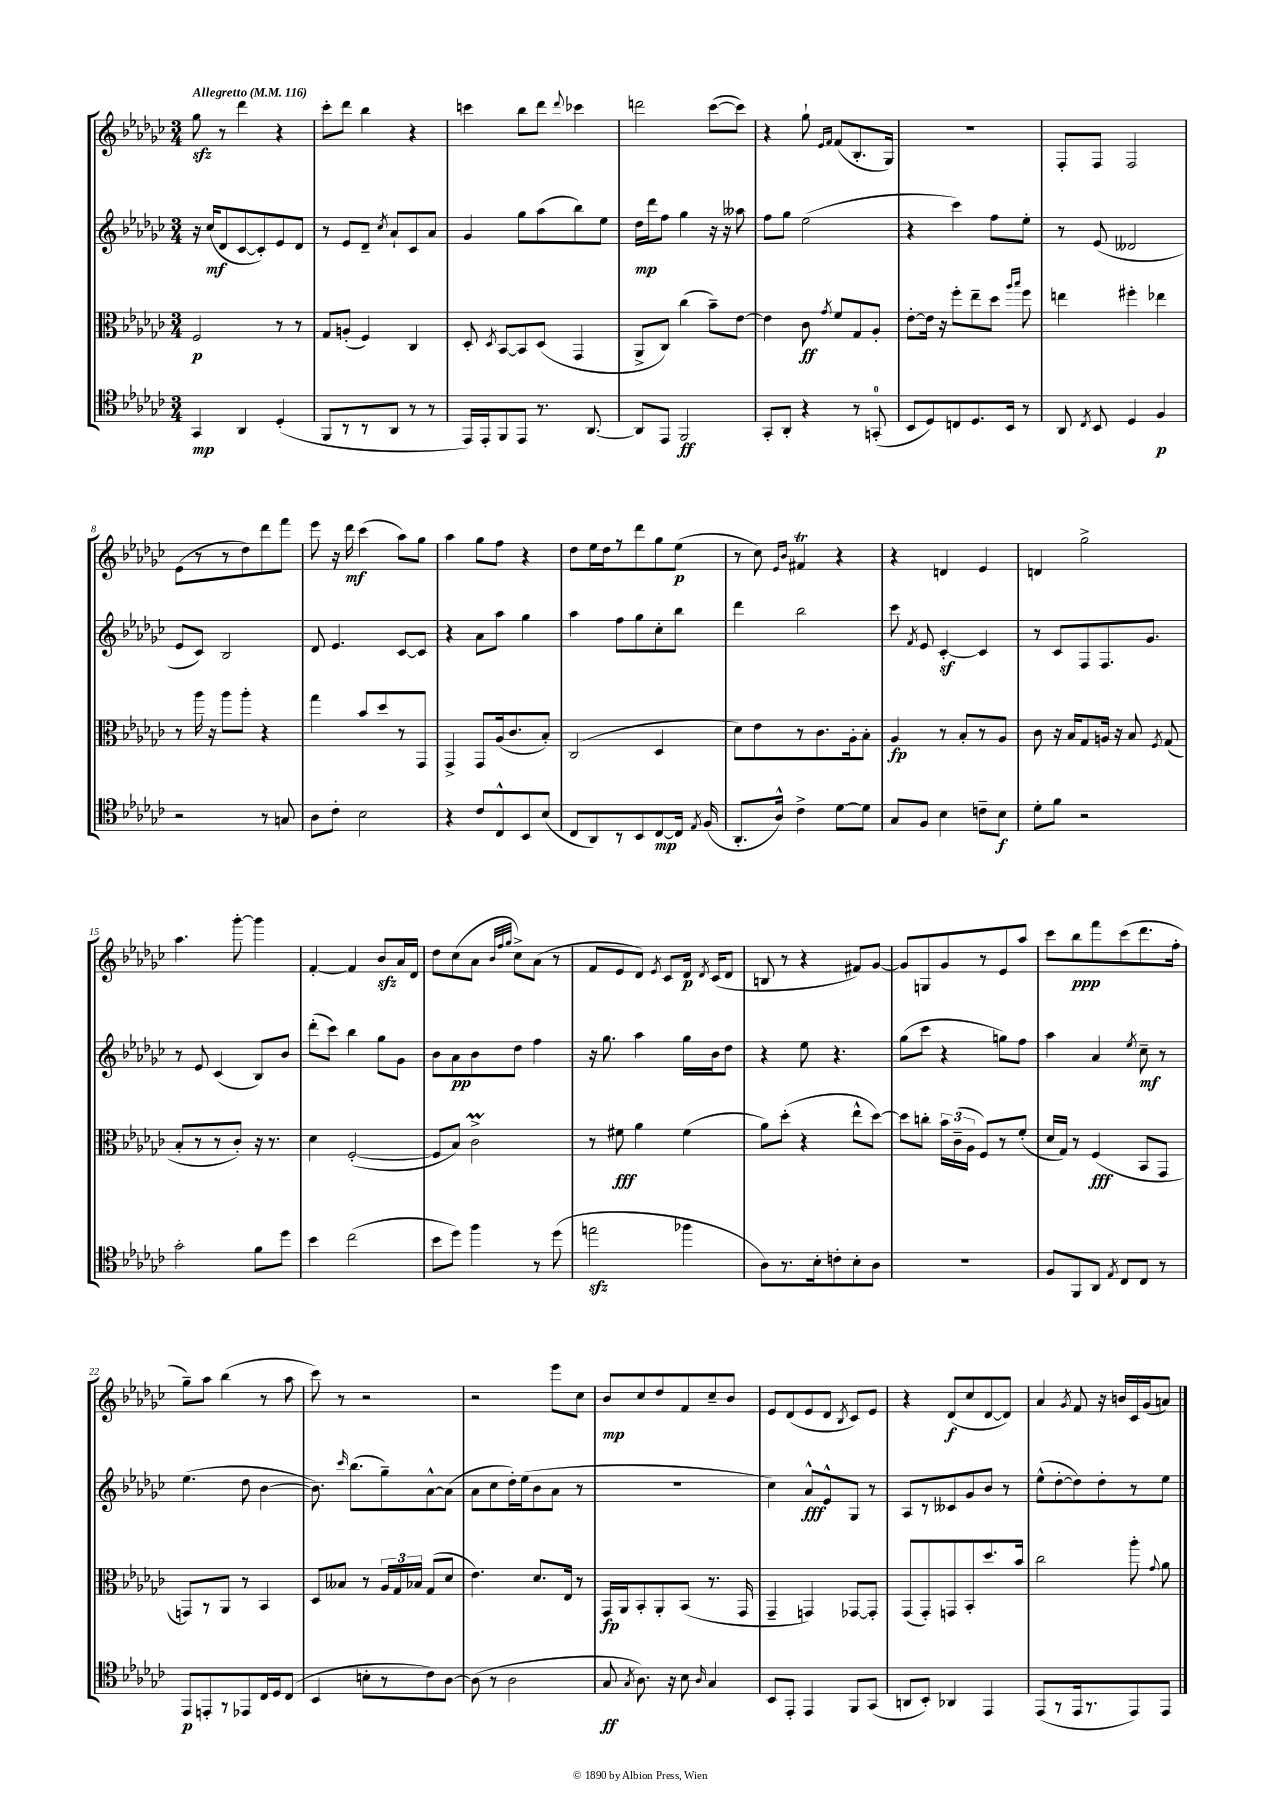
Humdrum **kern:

**kern	**dynam	**kern	**dynam	**kern	**dynam	**kern	**dynam
*part4	*part4	*part3	*part3	*part2	*part2	*part1	*part1
*staff4	*staff4	*staff3	*staff3	*staff2	*staff2	*staff1	*staff1
*clefC4	*	*clefC3	*	*clefG2	*	*clefG2	*
*k[b-e-a-d-g-c-]	*	*k[b-e-a-d-g-c-]	*	*k[b-e-a-d-g-c-]	*	*k[b-e-a-d-g-c-]	*
*M3/4	*	*M3/4	*	*M3/4	*	*M3/4	*
*MM116	*	*MM116	*	*MM116	*	*MM116	*
=1	=1	=1	=1	=1	=1	=1	=1
!	!	!	!	!	!	!LO:TX:a:B:t=Allegretto	!
4GG-/	mp	2F/	p	16r	.	8gg-zz\	.
.	.	.	.	(16cc-/KL	mf	.	.
.	.	.	.	8d-/	.	8r	.
4AA-/	.	.	.	[8c-/	.	4ddd-\	.
.	.	.	.	8c-'/])	.	.	.
(4D-'/	.	8r	.	8e-/	.	4r	.
.	.	8r	.	8d-/J	.	.	.
=2	=2	=2	=2	=2	=2	=2	=2
8FF/L	.	8G-/L	.	8r	.	8ccc-'\L	.
8r	.	(8An'/J	.	8e-/L	.	8ddd-\J	.
8r	.	4F/)	.	8d-~/J	.	4bb-\	.
.	.	.	.	8qcc-/	.	.	.
8AA-/J	.	.	.	8a-`/L	.	.	.
8r	.	4C-/	.	8c-/	.	4r	.
8r	.	.	.	8a-/J	.	.	.
=3	=3	=3	=3	=3	=3	=3	=3
16EE-/LL)	.	8D-'/	.	4g-/	.	4cccn\	.
16EE-'/J	.	.	.	.	.	.	.
.	.	8qD-/	.	.	.	.	.
8FF/	.	[8BB-/L	.	.	.	.	.
8EE-/J	.	8BB-/]	.	8gg-\L	.	8bb-\L	.
8.r	.	(8D-/J	.	(8aa-\	.	8ddd-\J	.
.	.	.	.	.	.	8qqddd-/	.
.	.	4GG-/	.	8bb-\)	.	4ccc-X\	.
[8.AA-/	.	.	.	.	.	.	.
.	.	.	.	8ee-\J	.	.	.
=4	=4	=4	=4	=4	=4	=4	=4
8AA-/L]	.	8AA-^/L	.	16dd-\LL	mp	2dddn\	.
.	.	.	.	16ddd-\J	.	.	.
8EE-/J	.	8C-/J)	.	8ff\J	.	.	.
2FF/	ff	(4cc-\	.	4gg-\	.	.	.
.	.	8b-~\L)	.	16r	.	([8ccc-\L	.
.	.	.	.	16r	.	.	.
.	.	[8e-\J	.	8aa--X\	.	8ccc-\J])	.
=5	=5	=5	=5	=5	=5	=5	=5
8GG-'/L	.	4e-\]	.	8ff\L	.	4r	.
8AA-'/J	.	.	.	8gg-\J	.	.	.
4r	.	8c-\	ff	(2ee-\	.	8gg-`\	.
.	.	.	.	.	.	16qqe-/LL	.
.	.	8qg-/	.	.	.	16qqf/JJ	.
.	.	8f/L	.	.	.	(8f/L	.
8r	.	8G-/	.	.	.	8.B-'/	.
(8GGn'/	.	8A-'/J	.	.	.	.	.
.	.	.	.	.	.	16G-/Jk)	.
=6	=6	=6	=6	=6	=6	=6	=6
8BB-/L	.	[8e-'\L	.	4r	.	2.r	.
8D-/)	.	16e-\Jk]	.	.	.	.	.
.	.	16r	.	.	.	.	.
8Cn/	.	8ff'\L	.	4ccc-\)	.	.	.
8.D-/	.	8ee-~\	.	.	.	.	.
.	.	8dd-\J	.	8ff\L	.	.	.
16BB-/Jk	.	.	.	.	.	.	.
.	.	16qqaa-/LL	.	.	.	.	.
.	.	16qqbb-/JJ	.	.	.	.	.
8r	.	8ff\	.	8ee-'\J	.	.	.
=7	=7	=7	=7	=7	=7	=7	=7
8AA-/	.	4een\	.	8r	.	8F'/L	.
8qC-/	.	.	.	.	.	.	.
8BB-/	.	.	.	(8e-/	.	8F/J	.
4D-/	.	4ff#X'\	.	2d--X/	.	2F/	.
4F/	p	4ee-X\	.	.	.	.	.
!!LO:LB:g=z
=8	=8	=8	=8	=8	=8	=8	=8
2r	.	8r	.	8e-/L	.	(8e-\L	.
.	.	16aa-\	.	8c-/J)	.	8r	.
.	.	16r	.	.	.	.	.
.	.	8aa-\L	.	2B-/	.	8r	.
.	.	8aa-'\J	.	.	.	8dd-\)	.
8r	.	4r	.	.	.	8ddd-\	.
8Gn/	.	.	.	.	.	8fff\J	.
=9	=9	=9	=9	=9	=9	=9	=9
8A-\L	.	4gg-\	.	8d-/	.	8eee-\	.
8c-'\J	.	.	.	4.e-/	.	16r	.
.	.	.	.	.	.	16ddd-\	mf
2B-\	.	8b-/L	.	.	.	(4ccc-\	.
.	.	8dd-/	.	.	.	.	.
.	.	8r	.	[8c-/L	.	8aa-\L)	.
.	.	8GG-/J	.	8c-/J]	.	8gg-\J	.
=10	=10	=10	=10	=10	=10	=10	=10
4r	.	4GG-^/	.	4r	.	4aa-\	.
8c-/L	.	8GG-/L	.	8a-\L	.	8gg-\L	.
8C-^^/	.	(16A-/k	.	8aa-\J	.	8ff\J	.
.	.	8.c-/	.	.	.	.	.
8BB-/	.	.	.	4gg-\	.	4r	.
(8B-/J	.	8B-'/J)	.	.	.	.	.
=11	=11	=11	=11	=11	=11	=11	=11
8C-/L	.	(2C-/	.	4aa-\	.	8dd-\L	.
8AA-/)	.	.	.	.	.	16ee-\L	.
.	.	.	.	.	.	16dd-\J	.
8r	.	.	.	8ff\L	.	8r	.
8BB-/	.	.	.	8gg-\	.	8ddd-\	.
[8C-/	mp	4D-/	.	8cc-'\	.	8gg-\	.
16C-/Jk]	.	.	.	8bb-\J	.	(8ee-\J	p
8qE-/	.	.	.	.	.	.	.
(16F/	.	.	.	.	.	.	.
=12	=12	=12	=12	=12	=12	=12	=12
8.AA-'/L	.	8d-\L)	.	4ddd-\	.	8r	.
.	.	8e-\	.	.	.	8cc-\)	.
16A-^^/Jk)	.	.	.	.	.	.	.
.	.	.	.	.	.	16qqe-/LL	.
.	.	.	.	.	.	16qqb-/JJ	.
4c-^\	.	8r	.	2bb-\	.	4f#Xt/	.
.	.	8.c-\	.	.	.	.	.
[8d-\L	.	.	.	.	.	4r	.
.	.	16A-'\k	.	.	.	.	.
8d-\J]	.	8B-'\J	.	.	.	.	.
=13	=13	=13	=13	=13	=13	=13	=13
8G-/L	.	4A-/	fp	8ccc-\	.	4r	.
.	.	.	.	8qf/	.	.	.
8F/J	.	.	.	8e-/	.	.	.
4B-\	.	8r	.	[4c-z'/	.	4dn/	.
.	.	8B-'/L	.	.	.	.	.
8cn~\L	.	8r	.	4c-/]	.	4e-/	.
8B-\J	f	8A-/J	.	.	.	.	.
=14	=14	=14	=14	=14	=14	=14	=14
8d-'\L	.	8c-\	.	8r	.	4dn/	.
8f\J	.	16r	.	8c-/L	.	.	.
.	.	16B-/KL	.	.	.	.	.
2r	.	8G-/	.	8F/	.	2gg-^\	.
.	.	16An/Jk	.	8.F/	.	.	.
.	.	16r	.	.	.	.	.
.	.	8B-/	.	.	.	.	.
.	.	.	.	8.g-/J	.	.	.
.	.	8qF/	.	.	.	.	.
.	.	(8G-/	.	.	.	.	.
!!LO:LB:g=z
=15	=15	=15	=15	=15	=15	=15	=15
2g-'\	.	8B-'/L	.	8r	.	4.aa-\	.
.	.	8r	.	8e-/	.	.	.
.	.	8r	.	(4c-/	.	.	.
.	.	8c-'/J)	.	.	.	[8ggg-'\	.
8f\L	.	16r	.	8B-/L)	.	4ggg-\]	.
.	.	8.r	.	.	.	.	.
8dd-\J	.	.	.	8b-/J	.	.	.
=16	=16	=16	=16	=16	=16	=16	=16
4b-\	.	4d-\	.	(8ddd-'\L	.	[4f'/	.
.	.	.	.	8ccc-\J)	.	.	.
(2cc-\	.	([2F'/	.	4bb-\	.	4f/]	.
.	.	.	.	8gg-\L	.	8b-zz/L	.
.	.	.	.	8g-\J	.	16a-/L	.
.	.	.	.	.	.	16d-/JJ	.
=17	=17	=17	=17	=17	=17	=17	=17
8b-\L	.	8F/L]	.	8b-\L	.	8dd-\L	.
8dd-\J)	.	8B-/J)	.	8a-\	pp	(8cc-\	.
4ff\	.	2c-M^\	.	8b-\	.	8a-\J	.
.	.	.	.	.	.	32qqb-/LLL	.
.	.	.	.	.	.	32qqff/	.
.	.	.	.	.	.	32qqgg-/JJJ	.
.	.	.	.	8dd-\J	.	8cc-^\L)	.
8r	.	.	.	4ff\	.	(8a-\J	.
(8dd-\	.	.	.	.	.	8r	.
=18	=18	=18	=18	=18	=18	=18	=18
2eenzz\	.	8r	.	16r	.	8f/L	.
.	.	.	.	8.gg-\	.	.	.
.	.	8f#X\	fff	.	.	8e-/	.
.	.	4a-\	.	4aa-\	.	8d-/J)	.
.	.	.	.	.	.	8qe-/	.
.	.	.	.	.	.	8c-/L	.
4ff-X\	.	(4f#\	.	16gg-\LL	.	16d-/Jk	p
.	.	.	.	.	.	8qd-/	.
.	.	.	.	16b-\J	.	(16c-/KL	.
.	.	.	.	8dd-\J	.	8d-/J	.
=19	=19	=19	=19	=19	=19	=19	=19
8A-\L)	.	8a-\L)	.	4r	.	8Bn/	.
8.r	.	(8dd-'\J	.	.	.	8r	.
.	.	4r	.	8ee-\	.	4r	.
16B-'\k	.	.	.	.	.	.	.
8cn'\	.	.	.	4.r	.	.	.
8B-'\	.	8ee-^^\L	.	.	.	8f#X/L)	.
8A-\J	.	[8dd-\J)	.	.	.	[8g-/J	.
=20	=20	=20	=20	=20	=20	=20	=20
2.r	.	8dd-\L]	.	(8gg-\L	.	8g-/L]	.
.	.	8ccn'\J	.	8ccc-\J	.	8Gn/	.
.	.	24b-\LL	.	4r	.	8g-/	.
.	.	(24c-~\	.	.	.	.	.
.	.	24A-\JJ	.	.	.	.	.
.	.	8F/L)	.	.	.	8r	.
.	.	8r	.	8ggn\L)	.	8e-/	.
.	.	(8f'/J	.	8ff\J	.	8aa-/J	.
=21	=21	=21	=21	=21	=21	=21	=21
8F/L	.	16d-/LL	.	4aa-\	.	8ccc-\L	.
.	.	16G-/JJ)	.	.	.	.	.
8FF/	.	8r	.	.	.	8bb-\	ppp
8AA-/J	.	(4F/	fff	4a-/	.	8fff\	.
8qE-/	.	.	.	.	.	.	.
8C-/L	.	.	.	.	.	(8ccc-\	.
.	.	.	.	8qee-/	.	.	.
8C-/J	.	8BB-/L	.	8cc-~\	mf	8.ddd-\	.
8r	.	8GG-/J	.	8r	.	.	.
.	.	.	.	.	.	16ff'\Jk	.
!!LO:LB:g=z
=22	=22	=22	=22	=22	=22	=22	=22
8EE-/L	p	8GGn/L)	.	(4.ee-\	.	8gg-~\L)	.
8EEn'/	.	8r	.	.	.	8aa-\J	.
8r	.	8AA-/J	.	.	.	(4bb-\	.
8EE-X/	.	8r	.	8dd-\	.	.	.
16C-/L	.	4BB-/	.	[4b-\	.	8r	.
16D-/J	.	.	.	.	.	.	.
(8C-/J	.	.	.	.	.	8aa-\	.
=23	=23	=23	=23	=23	=23	=23	=23
4BB-/	.	8D-/L	.	8.b-\])	.	8ccc-\)	.
.	.	8B--X/J	.	.	.	8r	.
.	.	.	.	16qqccc-/	.	.	.
.	.	.	.	(8.bb-\L	.	.	.
8Bn'\L	.	8r	.	.	.	2r	.
8r	.	24A-/LL	.	8gg-~\)	.	.	.
.	.	24G-/	.	.	.	.	.
.	.	24B-X/JJ	.	.	.	.	.
8c-\)	.	(8G-/L	.	[8a-^^\	.	.	.
[8A-\J	.	8d-/J	.	(8a-\J]	.	.	.
=24	=24	=24	=24	=24	=24	=24	=24
(8A-\]	.	4.e-\)	.	8a-\L	.	2r	.
8r	.	.	.	8cc-\	.	.	.
2A-\	.	.	.	16dd-'\L)	.	.	.
.	.	.	.	(16ee-\J	.	.	.
.	.	8.d-/L	.	8b-\	.	.	.
.	.	.	.	8a-\J	.	8eee-\L	.
.	.	16E-/Jk	.	.	.	.	.
.	.	8r	.	8r	.	8cc-\J	.
=25	=25	=25	=25	=25	=25	=25	=25
8G-/	ff	16GG-/LL	fp	2.r	.	8b-/L	mp
.	.	16AA-/J	.	.	.	.	.
8qG-/	.	.	.	.	.	.	.
8.A-\)	.	8BB-'/	.	.	.	8cc-/	.
.	.	8AA-'/	.	.	.	8dd-/	.
16r	.	.	.	.	.	.	.
8B-\	.	(8BB-/J	.	.	.	8f/	.
16qqA-/	.	.	.	.	.	.	.
4G-/	.	8.r	.	.	.	8cc-~/	.
.	.	.	.	.	.	8b-/J	.
.	.	16GG-/	.	.	.	.	.
=26	=26	=26	=26	=26	=26	=26	=26
8BB-/L	.	4GG-~/	.	4cc-\)	.	8e-/L	.
8EE-'/J	.	.	.	.	.	(8d-/	.
4EE-/	.	4GGn/)	.	8a-^^/L	fff	8e-/	.
.	.	.	.	8e-^^/	.	8d-/J	.
.	.	.	.	.	.	8qB-/	.
8FF/L	.	[8GG-X/L	.	8G-/J	.	8c-/L)	.
(8GG-/J	.	8GG-'/J]	.	8r	.	8e-/J	.
=27	=27	=27	=27	=27	=27	=27	=27
8AAn/L	.	(8GG-/L	.	8A-/L	.	4r	.
8BB-'/J)	.	8GG-'/)	.	8r	.	.	.
4AA-X/	.	8GGn/	.	8c--X/	.	(8d-/L	f
.	.	8BB-'/	.	8g-/	.	8cc-/	.
4EE-/	.	8.dd-/	.	8b-/J	.	[8d-/	.
.	.	.	.	8r	.	8d-/J])	.
.	.	16b-/Jk	.	.	.	.	.
=28	=28	=28	=28	=28	=28	=28	=28
(8EE-/L	.	2cc-\	.	(8ee-^^\L	.	4a-/	.
8r	.	.	.	[8dd-'\	.	.	.
.	.	.	.	.	.	8qg-/	.
16EE-/k	.	.	.	8dd-\])	.	8f/	.
8.r	.	.	.	.	.	.	.
.	.	.	.	8dd-'\	.	16r	.
.	.	.	.	.	.	16bn/LL	.
8EE-/)	.	8aa-'\	.	8r	.	16c-/	.
.	.	.	.	.	.	(16g-/J	.
.	.	8qqg-/	.	.	.	.	.
8EE-/J	.	8a-\	.	8ee-\J	.	8an/J)	.
==	==	==	==	==	==	==	==
*-	*-	*-	*-	*-	*-	*-	*-
